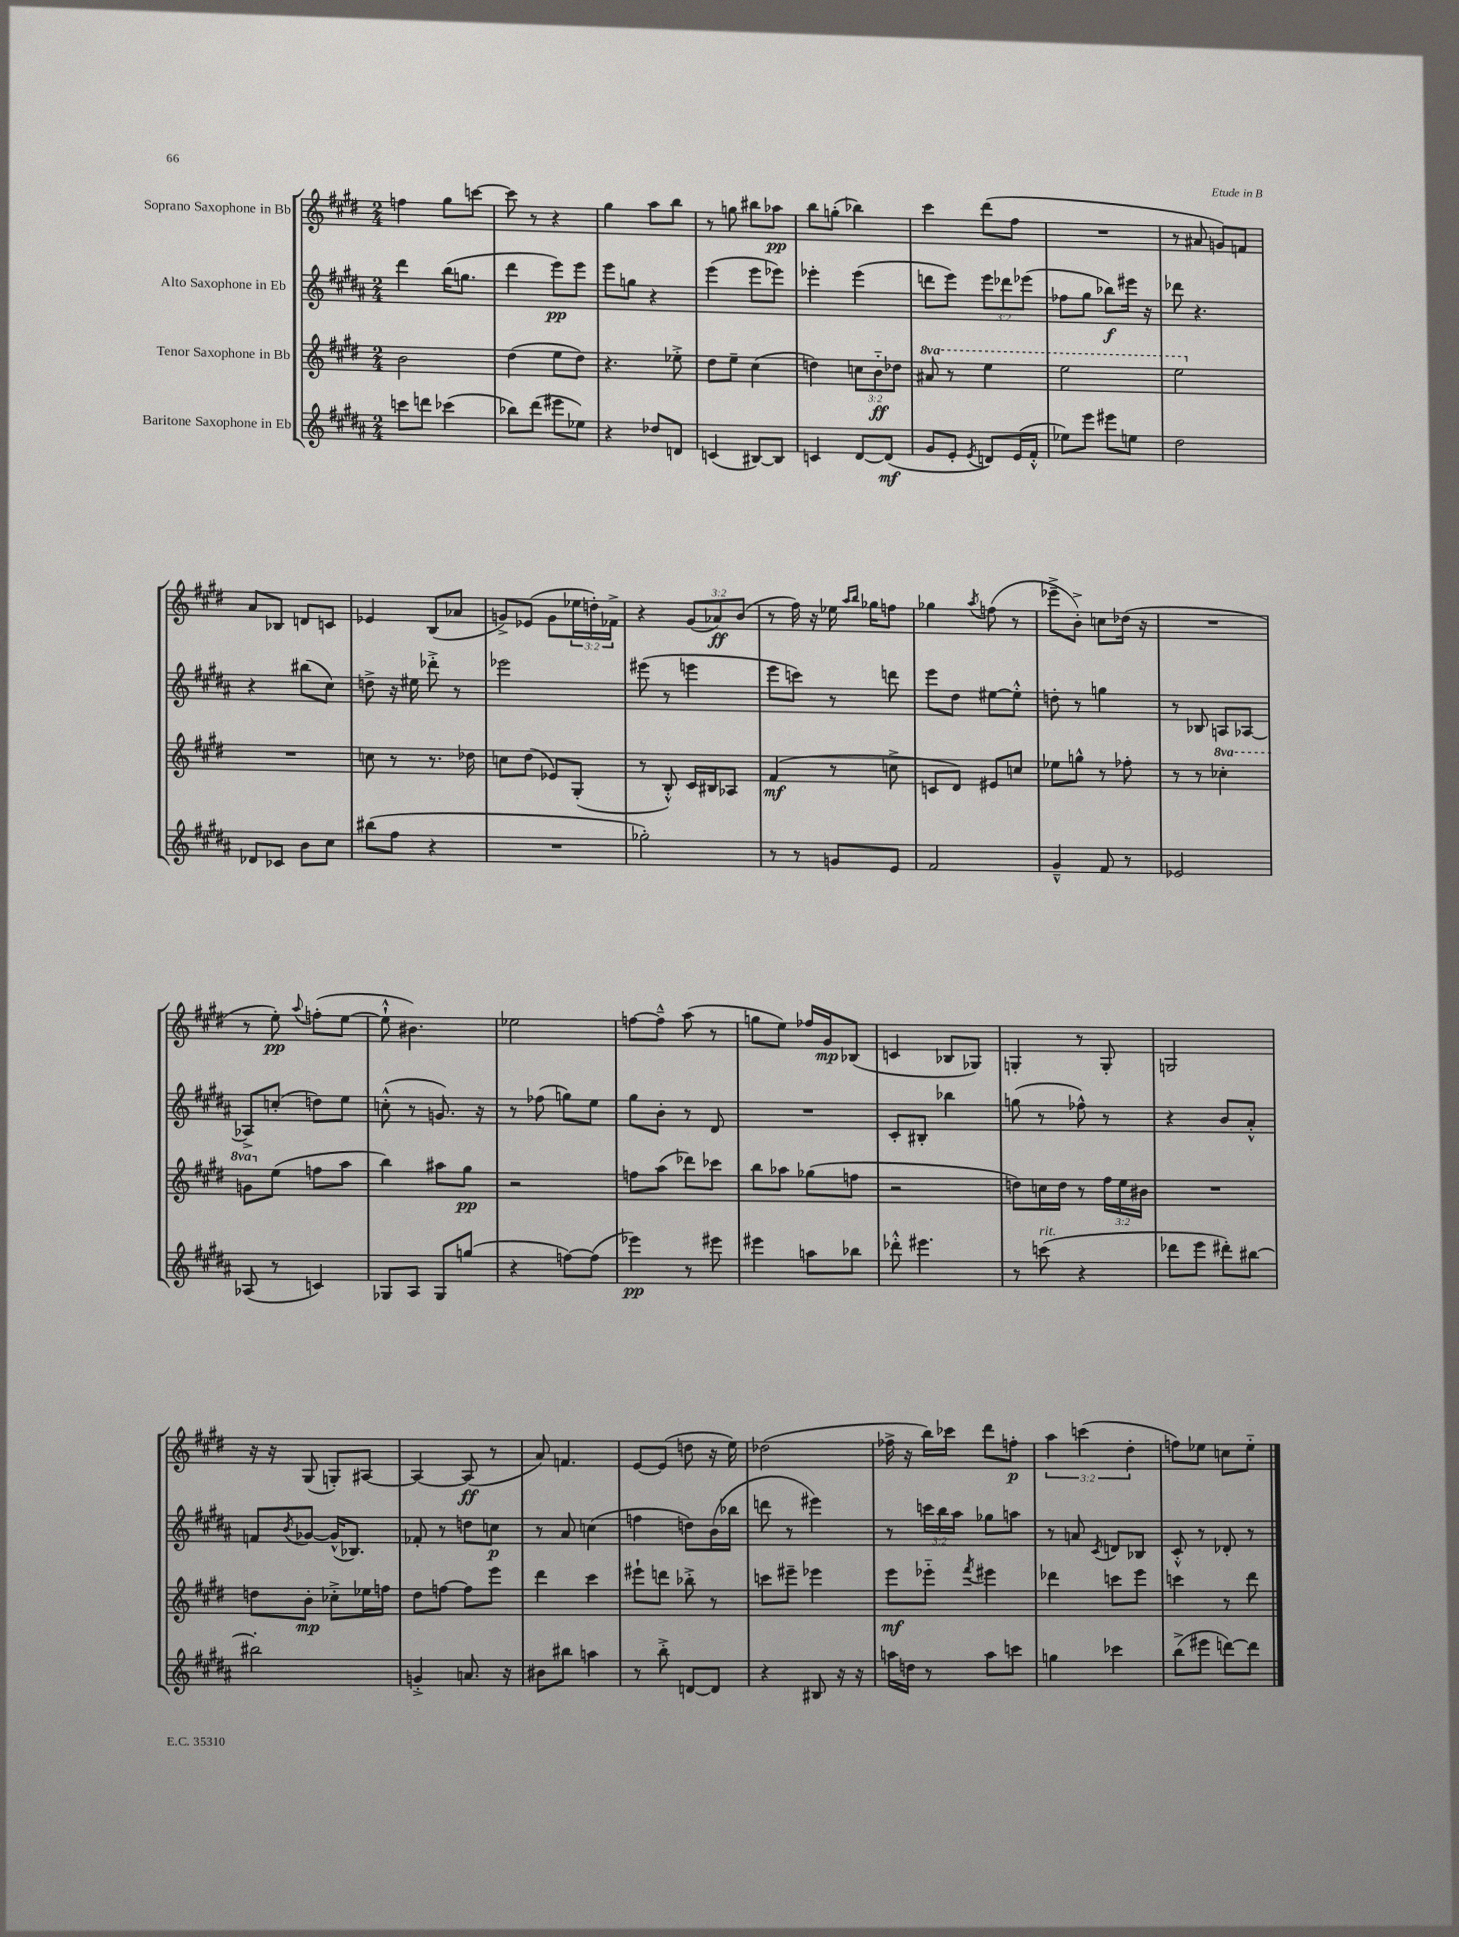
<<
\new StaffGroup <<
\new Staff = "s0" \with { instrumentName = "Soprano Saxophone in Bb" } {
    \clef treble \key e \major \numericTimeSignature \time 2/4 \override Staff.TupletNumber.text = #tuplet-number::calc-fraction-text
    f''4 gis''8 c'''8~ |
    c'''8 r8 r4 |
    gis''4 a''8 b''8 |
    r8 g''8 bis''8 aes''8\pp |
    b''8 g''8-.( bes''4) |
    cis'''4 dis'''8( fis''8 |
    R2 |
    r8 ais'8 g'8) f'8 |
    a'8 bes8 d'8 c'8 |
    ees'4 b8( aes'8 |
    g'8->) ees'8( g'8 \tuplet 3/2 { ees''16 d''16-.) fes'16-> } |
    r4 \tuplet 3/2 { gis'8( aes'8\ff) b'8( } |
    r8 fis''16) r16 ees''16 \grace { a''16 b''16 } ges''16 f''8 |
    ges''4 \acciaccatura { a''8 } f''8( r8 |
    ees'''8---> b'8-.->) c''8 des''16( r16 |
    R2 |
    r8 e''8-.\pp) \appoggiatura { a''8 } f''8-.( e''8~ |
    e''8-!-^ bis'4.) |
    ees''2 |
    f''8~ f''8---^ a''8( r8 |
    g''8 e''8) fes''16 gis'16\mp bes8( |
    c'4 bes8 ges8) |
    g4-. r8 g8-. |
    g2 |
    r16 r16 gis8( g8-.) ais8~ |
    ais4~ ais8\ff( r8 |
    a'8) f'4. |
    e'8~ e'8( d''8 r16 e''16) |
    des''2( |
    fes''16-> r16 b''16) ces'''16 dis'''8 f''8-.\p |
    \tuplet 3/2 { a''4 c'''4( dis''4-. } |
    f''8) ees''8 c''8 ees''8-_ \bar "|." |
}
\new Staff = "s1" \with { instrumentName = "Alto Saxophone in Eb" } {
    \clef treble \key b \major \numericTimeSignature \time 2/4 \override Staff.TupletNumber.text = #tuplet-number::calc-fraction-text
    dis'''4 b''16( g''8. |
    dis'''4 e'''8\pp) e'''8 |
    e'''8 g''8 r4 |
    e'''4( e'''8 ees'''8) |
    ees'''4-. ees'''4( |
    d'''8 e'''8) \tuplet 3/2 { e'''8 des'''8 ees'''8( } |
    fes''8 gis''8 bes''8\f) eis'''16 r16 |
    des'''8 r4. |
    r4 bis''8( cis''8) |
    d''8-> r16 eis''16 des'''8-.-> r8 |
    ees'''2 |
    eis'''8( r8 e'''4 |
    e'''8 c'''8) r8 d'''8 |
    e'''8 dis''8 eis''8~ eis''8-.-^ |
    d''8-. r8 g''4 |
    r8 bes8 a8 aes8~ |
    aes8-> c''8-.( d''8) e''8 |
    c''8-.-^( r8 g'8.) r16 |
    r8 fes''8( g''8) e''8 |
    gis''8 b'8-. r8 dis'8 |
    R2 |
    cis'8-. bis8-. bes''4 |
    g''8( r8 fes''8-^) r8 |
    r4 b'8 ais'8-.-^ |
    f'8 \acciaccatura { b'8 } ges'8~ ges'16-^( bes8.) |
    fes'8-. r8 d''8 c''8\p |
    r8 ais'8 c''4( |
    f''4 d''8) b'16( bes''16 |
    d'''8 r8 eis'''4) |
    r8 \tuplet 3/2 { c'''16 b''16 ais''16 } ges''8 a''8 |
    r8 a'8 \acciaccatura { cis'8 } d'8 bes8 |
    cis'8-.-^ r8 des'8-. r8 \bar "|." |
}
\new Staff = "s2" \with { instrumentName = "Tenor Saxophone in Bb" } {
    \clef treble \key e \major \numericTimeSignature \time 2/4 \override Staff.TupletNumber.text = #tuplet-number::calc-fraction-text \set Staff.ottavationMarkups = #ottavation-simple-ordinals
    b'2 |
    dis''4( e''8 dis''8) |
    r4. ees''8-.-> |
    dis''8 e''8-- cis''4( |
    d''4) \tuplet 3/2 { c''8 b'8-_\ff des''8 } |
    \ottava #1 ais''8 r8 e'''4 |
    e'''2 |
    e'''2 \ottava #0 |
    R2 |
    c''8 r8 r8. des''16 |
    c''8 dis''8( ees'8) gis8-.( |
    r8 b8-.-^) cis'16 bis16 aes8 |
    fis'4\mf( r8 c''8-> |
    c'8 dis'8) eis'8 c''8 |
    ees''8 g''8-^ r8 fes''8-. |
    r8 r8 \ottava #1 ces'''4-. |
    g''8 \ottava #0 e''8( f''8 a''8 |
    b''4) ais''8 gis''8\pp |
    r2 |
    f''8 a''8( des'''8) ces'''8 |
    b''8 aes''8 ges''8( f''8 |
    r2 |
    d''8) c''16 d''16 r8 \tuplet 3/2 { fis''16 e''16 bis'16 } |
    R2 |
    d''8 b'8-.\mp ces''8-.-> ees''16 f''16 |
    dis''8 f''8~ f''8 e'''8 |
    dis'''4 cis'''4 |
    eis'''8-! d'''8 bes''8-.-> r8 |
    c'''8 eis'''8-- ees'''4 |
    e'''8\mf ees'''8-_ \acciaccatura { fis'''8 } eis'''4 |
    des'''4 c'''8 e'''8 |
    c'''4 r8 dis'''8 \bar "|." |
}
\new Staff = "s3" \with { instrumentName = "Baritone Saxophone in Eb" } {
    \clef treble \key b \major \numericTimeSignature \time 2/4
    c'''8 d'''8 ces'''4( |
    bes''8) dis'''8( eis'''8 ees''8) |
    r4 des''8 d'8 |
    c'4( bis8~) bis8 |
    c'4 dis'8~ dis'8\mf( |
    gis'8 e'8-. \acciaccatura { e'8 } d'8) e'16( fis'16-.-^ |
    ees''8) e'''8 eis'''8 e''8 |
    dis''2 |
    des'8 ces'8 b'8 cis''8 |
    bis''8( fis''8 r4 |
    R2 |
    ges''2-.) |
    r8 r8 g'8 e'8 |
    fis'2 |
    gis'4---^ fis'8 r8 |
    ees'2 |
    aes8( r8 c'4) |
    ges8 ais8 ges8 g''8( |
    r4 f''8~) f''8( |
    ees'''4\pp) r8 eis'''8 |
    eis'''4 a''8 bes''8 |
    des'''8-.-^ eis'''4. |
    r8 c'''8^\markup { \italic "rit." }( r4 |
    des'''8 e'''8 dis'''8-.) bis''8~ |
    bis''2-. |
    g'4-.-> a'8. r16 |
    bis'8 bis''8 a''4 |
    r8 b''8-.-> d'8~ d'8 |
    r4 bis8 r16 r16 |
    a''16 d''16 r8 a''8 c'''8 |
    g''4 ces'''4 |
    b''8->( eis'''8 d'''8~) d'''8 \bar "|." |
}
>>
>>
\layout { \context { \Score \remove "Bar_number_engraver" } }
